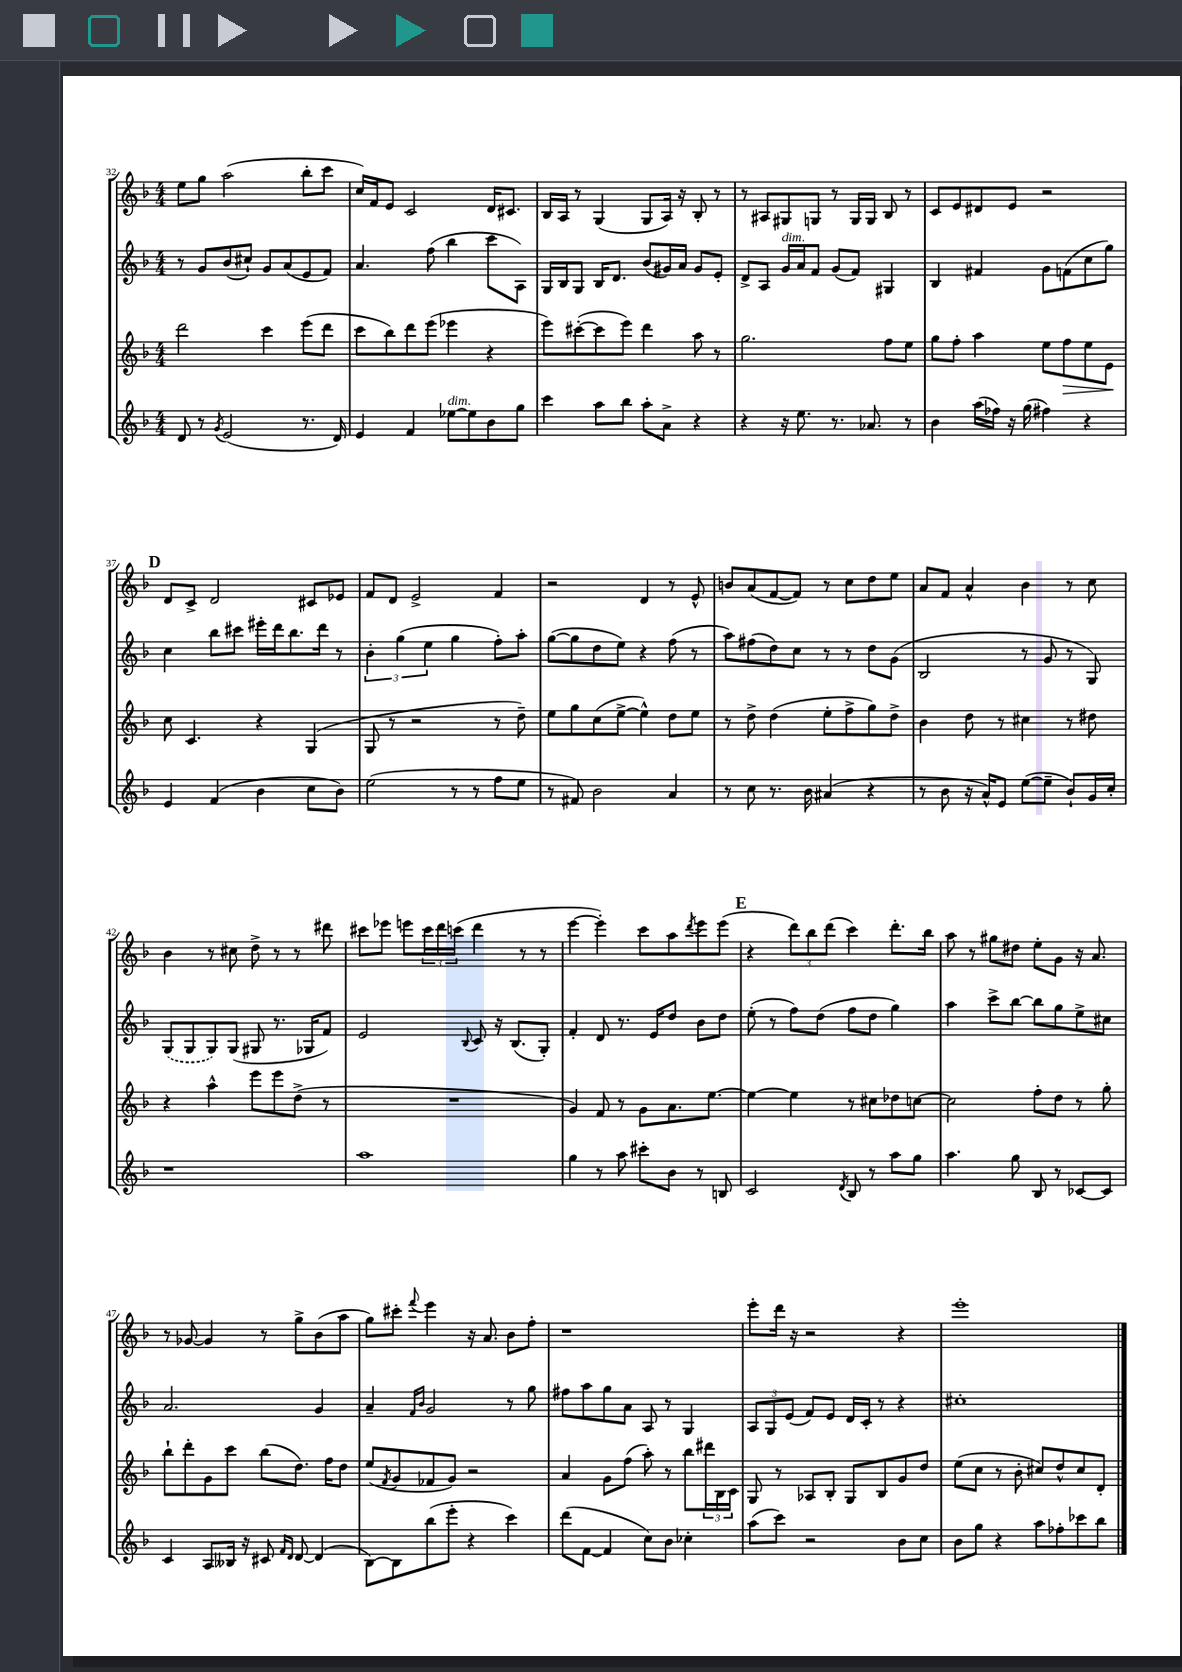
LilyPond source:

<<
\new StaffGroup <<
\new Staff = "s0" {
    \clef treble \key f \major \numericTimeSignature \time 4/4
    e''8 g''8 a''2( bes''8-. c'''8 |
    c''16) f'16 e'8 c'2 d'16 cis'8. |
    bes16 a16 r8 g4( g8 a16) r16 bes8-. r8 |
    r8 ais8 gis8 g8 r8 g16 g16 bes8 r8 |
    c'8 e'8 dis'8 e'8 r2 |
    \mark \markup { \bold "D" } d'8 c'8-> d'2 cis'8 ees'8 |
    f'8 d'8 e'2-> f'4 |
    r2 d'4 r8 e'8-^ |
    b'8 a'8( f'8~ f'8) r8 c''8 d''8 e''8 |
    a'8 f'8 a'4-^ bes'4 r8 c''8 |
    bes'4 r8 cis''8 d''8-> r8 r8 dis'''8 |
    cis'''8 ees'''8 e'''8 \tuplet 3/2 { cis'''16 d'''16 c'''16( } d'''4 r8 r8 |
    e'''4~ e'''4-.) c'''8 a''8 \acciaccatura { d'''8 } e'''8 e'''8( |
    \mark \markup { \bold "E" } r4 \tuplet 3/2 { d'''8) bes''8 d'''8( } c'''4) d'''8.-. bes''16 |
    a''8 r8 gis''8 dis''8 e''8-. g'8 r16 a'8. |
    r8 ges'8~ ges'4 r8 g''8-> bes'8( a''8 |
    g''8) cis'''8-. \appoggiatura { f'''8 } e'''4 r16 a'8. bes'8 f''8-. |
    r1 |
    e'''8-. d'''16 r16 r2 r4 |
    e'''1-. \bar "|." |
}
\new Staff = "s1" {
    \clef treble \key f \major \numericTimeSignature \time 4/4
    r8 g'8 bes'8( cis''8-!) g'8 a'8( e'8 f'8) |
    a'4. f''8( bes''4 c'''8 a8) |
    g16 bes16 g8 bes16 d'8. bes'8( gis'16) a'16 gis'8 e'8-. |
    d'8-> a8 g'16^\markup { \italic "dim." } a'16 f'8 g'8( f'8) gis4 |
    bes4 fis'4 g'8 f'8( c''8 g''8) |
    \mark \markup { \bold "D" } c''4 bes''8 cis'''8 eis'''16-. d'''16 bes''8. d'''16 r8 |
    \tuplet 3/2 { bes'4-. g''4( e''4 } g''4 f''8-.) a''8-. |
    g''8~( g''8 d''8 e''8) r4 f''8( r8 |
    a''8) fis''8( d''8) c''8 r8 r8 d''8 g'8( |
    bes2 r8 g'8 r8 g8) |
    \once \slurDashed g8( g8 g8) g8( gis8 r8. ges16 f'8) |
    e'2 \appoggiatura { bes8 } c'8 r16 bes8.( g8-.) |
    f'4-. d'8 r8. e'16 d''8 bes'8 d''8 |
    \mark \markup { \bold "E" } e''8-.( r8 f''8) d''8( f''8 d''8 g''4) |
    a''4 c'''8-> bes''8~ bes''8 g''8 e''8-> cis''8 |
    a'2. g'4 |
    a'4-- \grace { f'16 bes'16 } g'2 r8 g''8 |
    fis''8 a''8 g''8 a'8 a8 r8 g4 |
    \tuplet 3/2 { a8 g8 e'8( } f'8) e'8 d'16 c'16-. r8 r4 |
    cis''1-. \bar "|." |
}
\new Staff = "s2" {
    \clef treble \key f \major \numericTimeSignature \time 4/4
    d'''2 c'''4 e'''8( d'''8 |
    c'''8 bes''8) d'''8 e'''8( ees'''4 r4 |
    e'''8) cis'''8~-.( cis'''8 e'''8) d'''4 a''8 r8 |
    g''2. f''8 e''8 |
    g''8 f''8-. a''4 e''8 f''8\> e''8 e'8\! |
    \mark \markup { \bold "D" } c''8 c'4. r4 g4( |
    g8 r8 r2 r8 d''8--) |
    e''8 g''8 c''8( e''8~-> e''4-^) d''8 e''8 |
    r8 d''8-> d''4( e''8-. f''8-> g''8) d''8-> |
    bes'4 d''8 r8 cis''4 r8 dis''8 |
    r4 a''4-^ e'''8 e'''8 d''8->( r8 |
    R1 |
    g'4) f'8 r8 g'8 a'8. e''8.~ |
    \mark \markup { \bold "E" } e''4~ e''4 r8 cis''8 des''8 c''8~ |
    c''2 f''8-. d''8 r8 g''8-. |
    bes''8-! d'''8-. g'8 c'''8 bes''8( d''8.) f''16 d''8 |
    e''8( \acciaccatura { f'8 } g'8 fes'8 g'8) r2 |
    a'4 g'8 f''8( a''8-.) r8 bes''8 \tuplet 3/2 { dis'''16 bes16 c'16 } |
    g8 r8 aes8 bes8-. g8 bes8 g'8 d''8 |
    e''8( c''8 r8 bes'8-. cis''8) d''8-^ cis''8 d'8-. \bar "|." |
}
\new Staff = "s3" {
    \clef treble \key f \major \numericTimeSignature \time 4/4
    d'8 r8 \acciaccatura { g'8 } e'2( r8. d'16) |
    e'4 f'4 ees''8~^\markup { \italic "dim." } ees''8 bes'8 g''8 |
    c'''4 a''8 bes''8 a''8-. a'8-> r4 |
    r4 r16 e''8. r8. aes'8. r8 |
    bes'4 a''16( fes''16) r16 g''16( fis''4) r4 |
    \mark \markup { \bold "D" } e'4 f'4( bes'4 c''8 bes'8) |
    e''2( r8 r8 f''8 e''8 |
    r8 fis'8) bes'2 a'4 |
    r8 c''8 r8. bes'16 ais'4( r4 |
    r8 bes'8 r16 a'16-^) e'8 e''8~( e''8-- bes'8-!) g'16 c''16-. |
    r1 |
    a''1 |
    g''4 r8 a''8 cis'''8-. bes'8 r8 b8 |
    \mark \markup { \bold "E" } c'2 \acciaccatura { d'8 } bes8 r8 a''8 g''8 |
    a''4. g''8 bes8 r8 ces'8~ ces'8 |
    c'4 a8 beses16 r16 cis'8 \grace { f'16 d'16 } d'8~ d'4( |
    bes8~) bes8 bes''8( e'''8-. r4 c'''4) |
    d'''8( f'8~ f'4 c''8) bes'8 ces''4-. |
    a''8( c'''8) r2 bes'8 c''8 |
    bes'8 g''8 r4 a''8 fes''8-. ces'''8 bes''8 \bar "|." |
}
>>
>>
\layout { \context { \Score currentBarNumber = #32 } }
